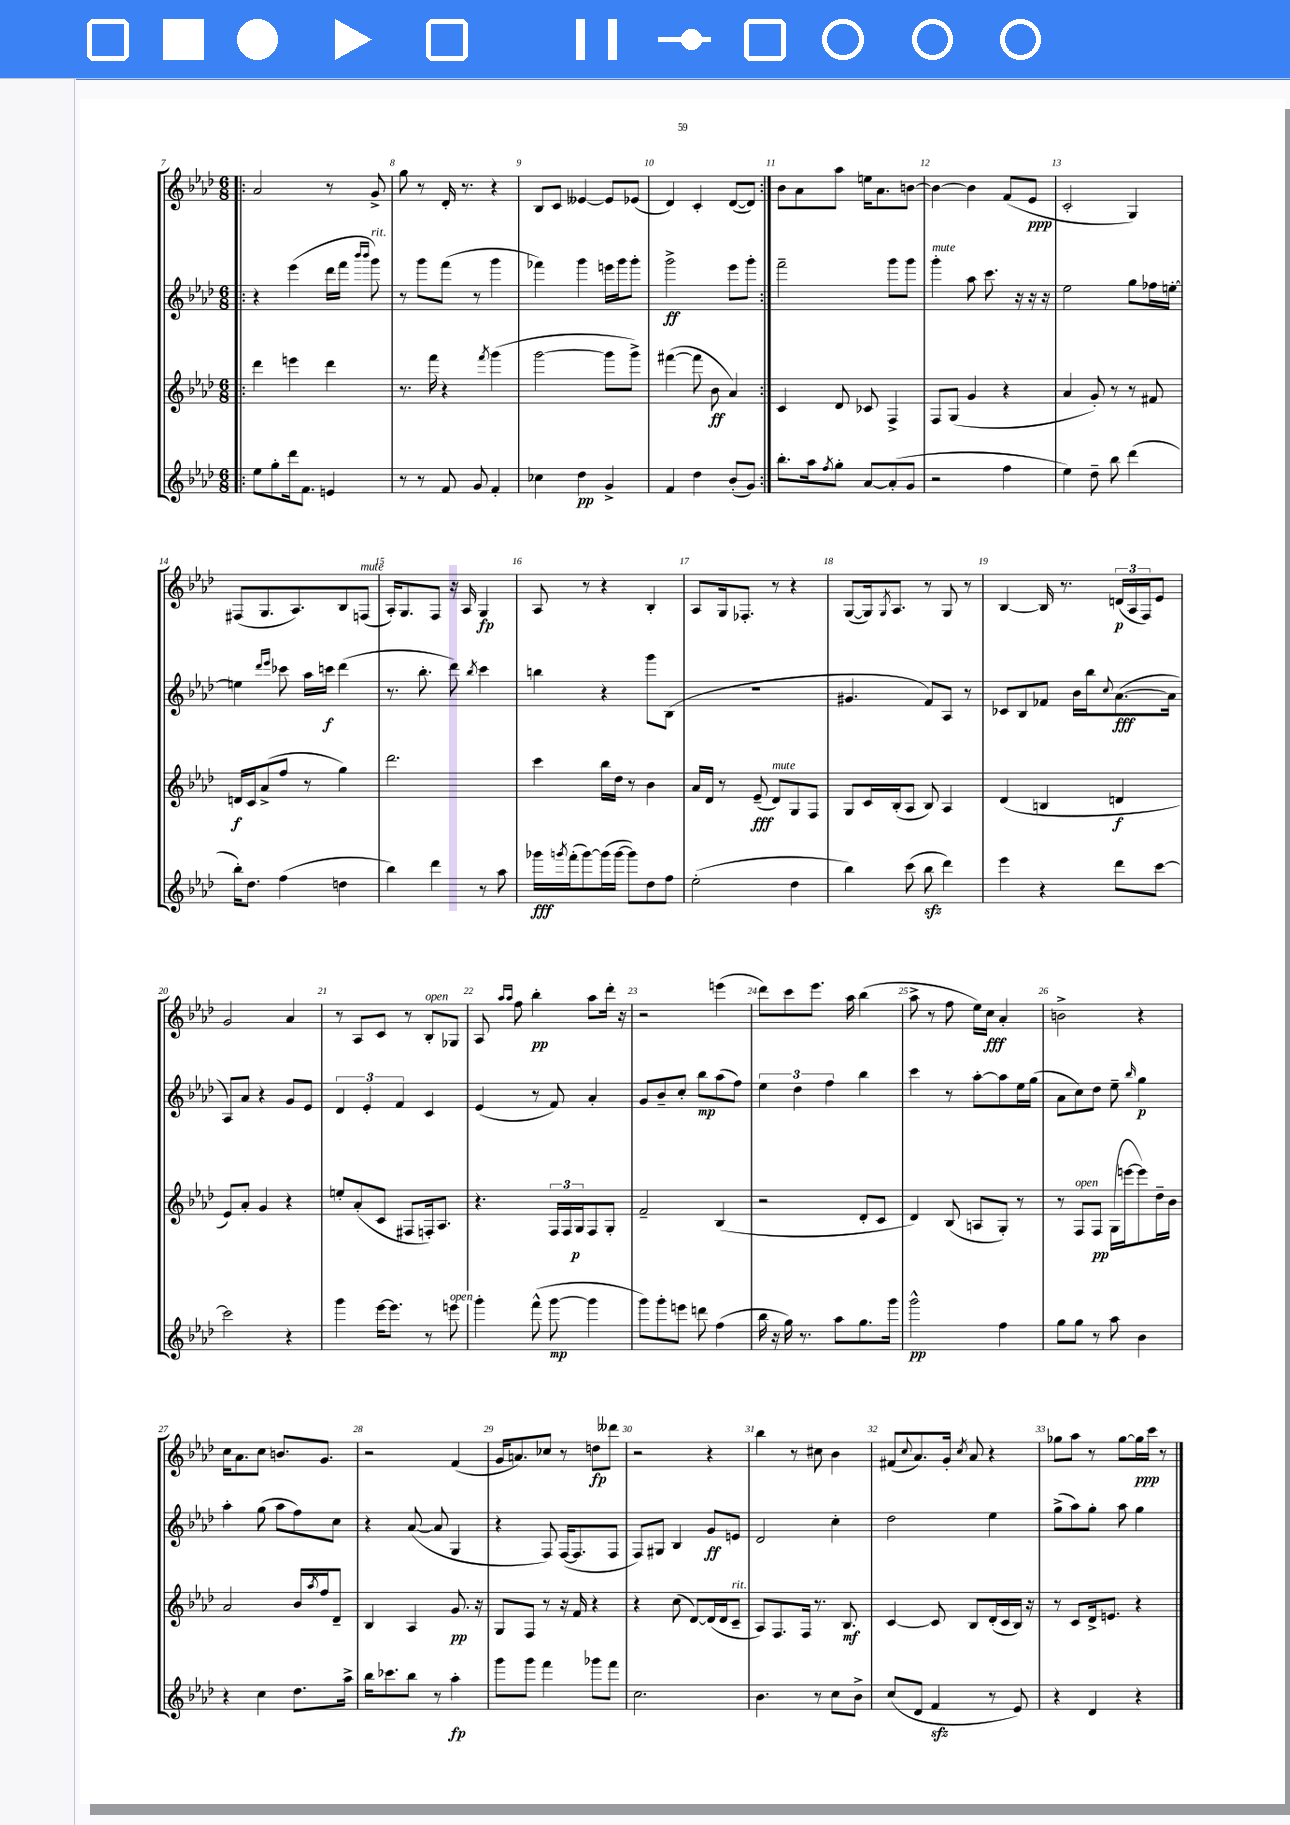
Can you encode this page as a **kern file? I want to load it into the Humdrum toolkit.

**kern	**kern	**kern	**kern
*staff4	*staff3	*staff2	*staff1
*clefG2	*clefG2	*clefG2	*clefG2
*k[b-e-a-d-]	*k[b-e-a-d-]	*k[b-e-a-d-]	*k[b-e-a-d-]
*M6/8	*M6/8	*M6/8	*M6/8
=!|:	=!|:	=!|:	=!|:
8ee-	4ddd-	4r	2a-
8gg'	.	.	.
16ddd-	4eee	(4eee-	.
8.f	.	.	.
4e	4ddd-	16ddd-	8r
.	.	16fff	.
.	.	16qqbbb-	.
.	.	16qqbbb-	.
.	.	8ggg)	8g^
=	=	=	=
8r	8.r	8r	8gg
8r	.	8ggg	8r
.	16fff	.	.
8f	4r	(8fff	16d-'
.	.	.	8.r
8g	.	8r	.
.	8qfff	.	.
4f'	(4ggg	4ggg	4r
=	=	=	=
4cc-	[2ggg	4fff-)	8B-
.	.	.	8c
4dd-	.	4ggg	[4e--
4g^	8ggg]	16eee	8e--]
.	.	16ggg	.
.	8ggg^)	8ggg'	(8e-
=	=	=	=
4f	([4fff#	2ggg^	4d-)
4dd-	8fff#]	.	4c'
.	8b-	.	.
(8b-'	4a-)	8eee-	([8d-
8g)	.	8ggg'	8d-])
=:|!	=:|!	=:|!	=:|!
8.bb-'	4c	2fff~	8b-
.	.	.	8a-
16aa-	.	.	.
8qff	.	.	.
8gg'	8d-	.	8aa-
[8a-	8c-	.	16ee
.	.	.	8.a-
(8a-']	4F^	8ggg	.
8g	.	8ggg	[8b
=	=	=	=
2r	8F	4ggg'	4b_
.	(8G	.	.
.	4g	8aa-	4b]
.	.	8.ccc	.
4ff	4r	.	(8f
.	.	16r	.
.	.	16r	8e-
.	.	16r	.
=	=	=	=
4ee-)	4a-	2ee-	2c'
8dd-~	8g')	.	.
8bb-	8r	.	.
(4ddd-	8r	8gg	4G)
.	8f#	16ff-	.
.	.	[16ee'	.
=	=	=	=
16bb-')	16d	4ee]	(8F#
8.dd-	16c	.	.
.	(8a-^	.	8.G
.	.	16qqddd-	.
.	.	16qqeee-	.
(4ff	8ff	8ccc-	.
.	.	.	8.A-)
.	8r	16aa-	.
.	.	16ccc	.
4dd	4gg)	(4ddd-	8B-
.	.	.	(8F
=	=	=	=
4bb-)	2.ddd-	8.r	16A-')
.	.	.	8.G
.	.	8.bb-'	.
4ddd-	.	.	8F
.	.	8ddd-)	16r
.	.	.	16A-
.	.	8qbb-	.
8r	.	4ccc	4G
8aa-	.	.	.
=	=	=	=
16ggg-	4ccc	4bb	8A-
8qggg	.	.	.
(16fff'	.	.	.
[8ggg)	.	.	8r
(16ggg]	16bb-	4r	4r
[16ggg	16dd-	.	.
8ggg])	8r	.	.
8dd-	4b-	8ggg	4B-'
8ff	.	(8B-	.
=	=	=	=
(2ee-'	16a-	2.r	8A-
.	16d-	.	.
.	8r	.	16G
.	.	.	8.F-'
.	(8e-~	.	.
.	8d-)	.	8r
4dd-	8G	.	4r
.	8F	.	.
=	=	=	=
4bb-)	8G	4.g#	([8G
.	16c	.	16G])
.	.	.	8qG
.	(16B-'	.	8.A-
(8ccc	8A-	.	.
8bb-	8B-)	8f)	8r
4ddd-)	4A-	8A-	8G
.	.	8r	8r
=	=	=	=
4eee-	(4d-	8c-	[4B-
.	.	8B-	.
4r	4B	8f-	16B-]
.	.	.	8.r
.	.	16b-	.
.	.	16bb-	.
.	.	8qqcc	.
8ddd-	4d	([8.a-	(24d
.	.	.	24A-
.	.	.	24F)
[8ccc	.	.	8e-
.	.	16a-]	.
=	=	=	=
2ccc]	8e-)	8A-)	2g
.	8a-'	8a-	.
.	4g	4r	.
4r	4r	8g	4a-
.	.	8e-	.
=	=	=	=
4ggg	8ee'	6d-	8r
.	(8a-'	.	8A-
.	.	6e-'	.
[16eee-	8c	.	8c
8.eee-]	.	.	.
.	.	6f	.
.	8F#	.	8r
8r	16F')	4c	8B-'
.	8.A-	.	.
8eee	.	.	8G-
=	=	=	=
4ggg'	4.r	(4e-	8A-
.	.	.	16qqaa-
.	.	.	16qqaa-
.	.	.	8ff
(8fff^^	.	8r	4bb-'
[8ggg	24F	8f)	.
.	24F	.	.
.	24G	.	.
4ggg]	8F	4a-'	8aa-
.	8G'	.	16ddd-'
.	.	.	16r
=	=	=	=
8ggg)	2f~	8g	2r
8ggg'	.	8b-~	.
8eee	.	8cc'	.
8ddd	.	8bb-	.
(4ff	(4B-	(8aa-	(4eee
.	.	8ff)	.
=	=	=	=
16bb-	2r	6ee-	8ddd-)
16r	.	.	.
16gg)	.	.	8ccc
.	.	6dd-	.
8.r	.	.	.
.	.	.	8.eee-
.	.	6ff	.
8aa-	.	.	.
.	.	.	16aa-
8.gg	8d-'	4bb-	(4bb-
.	8c	.	.
16ggg	.	.	.
=	=	=	=
2ggg^^	4d-)	4ccc	8aa-^
.	.	.	8r
.	(8B-	8r	8ff
.	8A	[8aa-'	16ee-)
.	.	.	16cc
4ff	8G')	8aa-]	4a-'
.	8r	16ee-	.
.	.	(16gg	.
=	=	=	=
8gg	8r	8a-	2b^
8gg	8F	8cc)	.
8r	8F	8dd-	.
8aa-	(16G	8ee-~	.
.	[16eee	.	.
.	.	16qqbb-	.
4b-	8eee])	4gg	4r
.	16dd-~	.	.
.	16b-	.	.
=	=	=	=
4r	2a-	4aa-'	16cc
.	.	.	8.a-
4cc	.	(8gg	8cc
.	.	8aa-	8.b
8.dd-	16b-	8ff)	.
.	8qaa-	.	.
.	16ff	.	8.g
.	8d-~	8cc	.
16aa-^	.	.	.
=	=	=	=
16bb-	4B-	4r	2r
8.ccc-	.	.	.
8bb-	4A-	([8a-	.
8r	.	8a-]	.
4aa-'	8.g	4G	(4f
.	16r	.	.
=	=	=	=
8ggg	8G	4r	16g
.	.	.	8.a)
8ggg	8F	.	.
4fff	8r	8F)	8cc-
.	16r	([16F	8r
.	16f	8.F]	.
8ggg-	4r	.	8dd
8fff	.	8F	8ddd--
=	=	=	=
2.cc	4r	8F)	2r
.	.	8G#	.
.	(8cc	4B-	.
.	[8d-)	.	.
.	(16d-]	8g	4r
.	16d-	.	.
.	8c~	8e	.
=	=	=	=
4.b-	8A-)	2d-	4bb-
.	8.F	.	.
.	.	.	8r
.	16F	.	.
8r	8.r	.	8cc#
8cc	.	4cc'	4b-
.	8.B-	.	.
8b-^	.	.	.
=	=	=	=
(8cc	[4c	2dd-	(8f#
.	.	.	8qqcc
8d-	.	.	8.a-)
4f	8c]	.	.
.	.	.	16g'
.	.	.	8qcc
.	8B-	.	8a-
8r	(16d-'	4ee-	4r
.	16c	.	.
8e-)	16B-)	.	.
.	16r	.	.
=	=	=	=
4r	8r	(8gg^	8gg-
.	8c	8aa-)	8aa-
4d-	16d-^	8gg'	8r
.	8.e	.	.
.	.	8aa-	[8gg-
4r	4r	4gg	16gg-]
.	.	.	16ccc
.	.	.	8r
==	==	==	==
*-	*-	*-	*-
